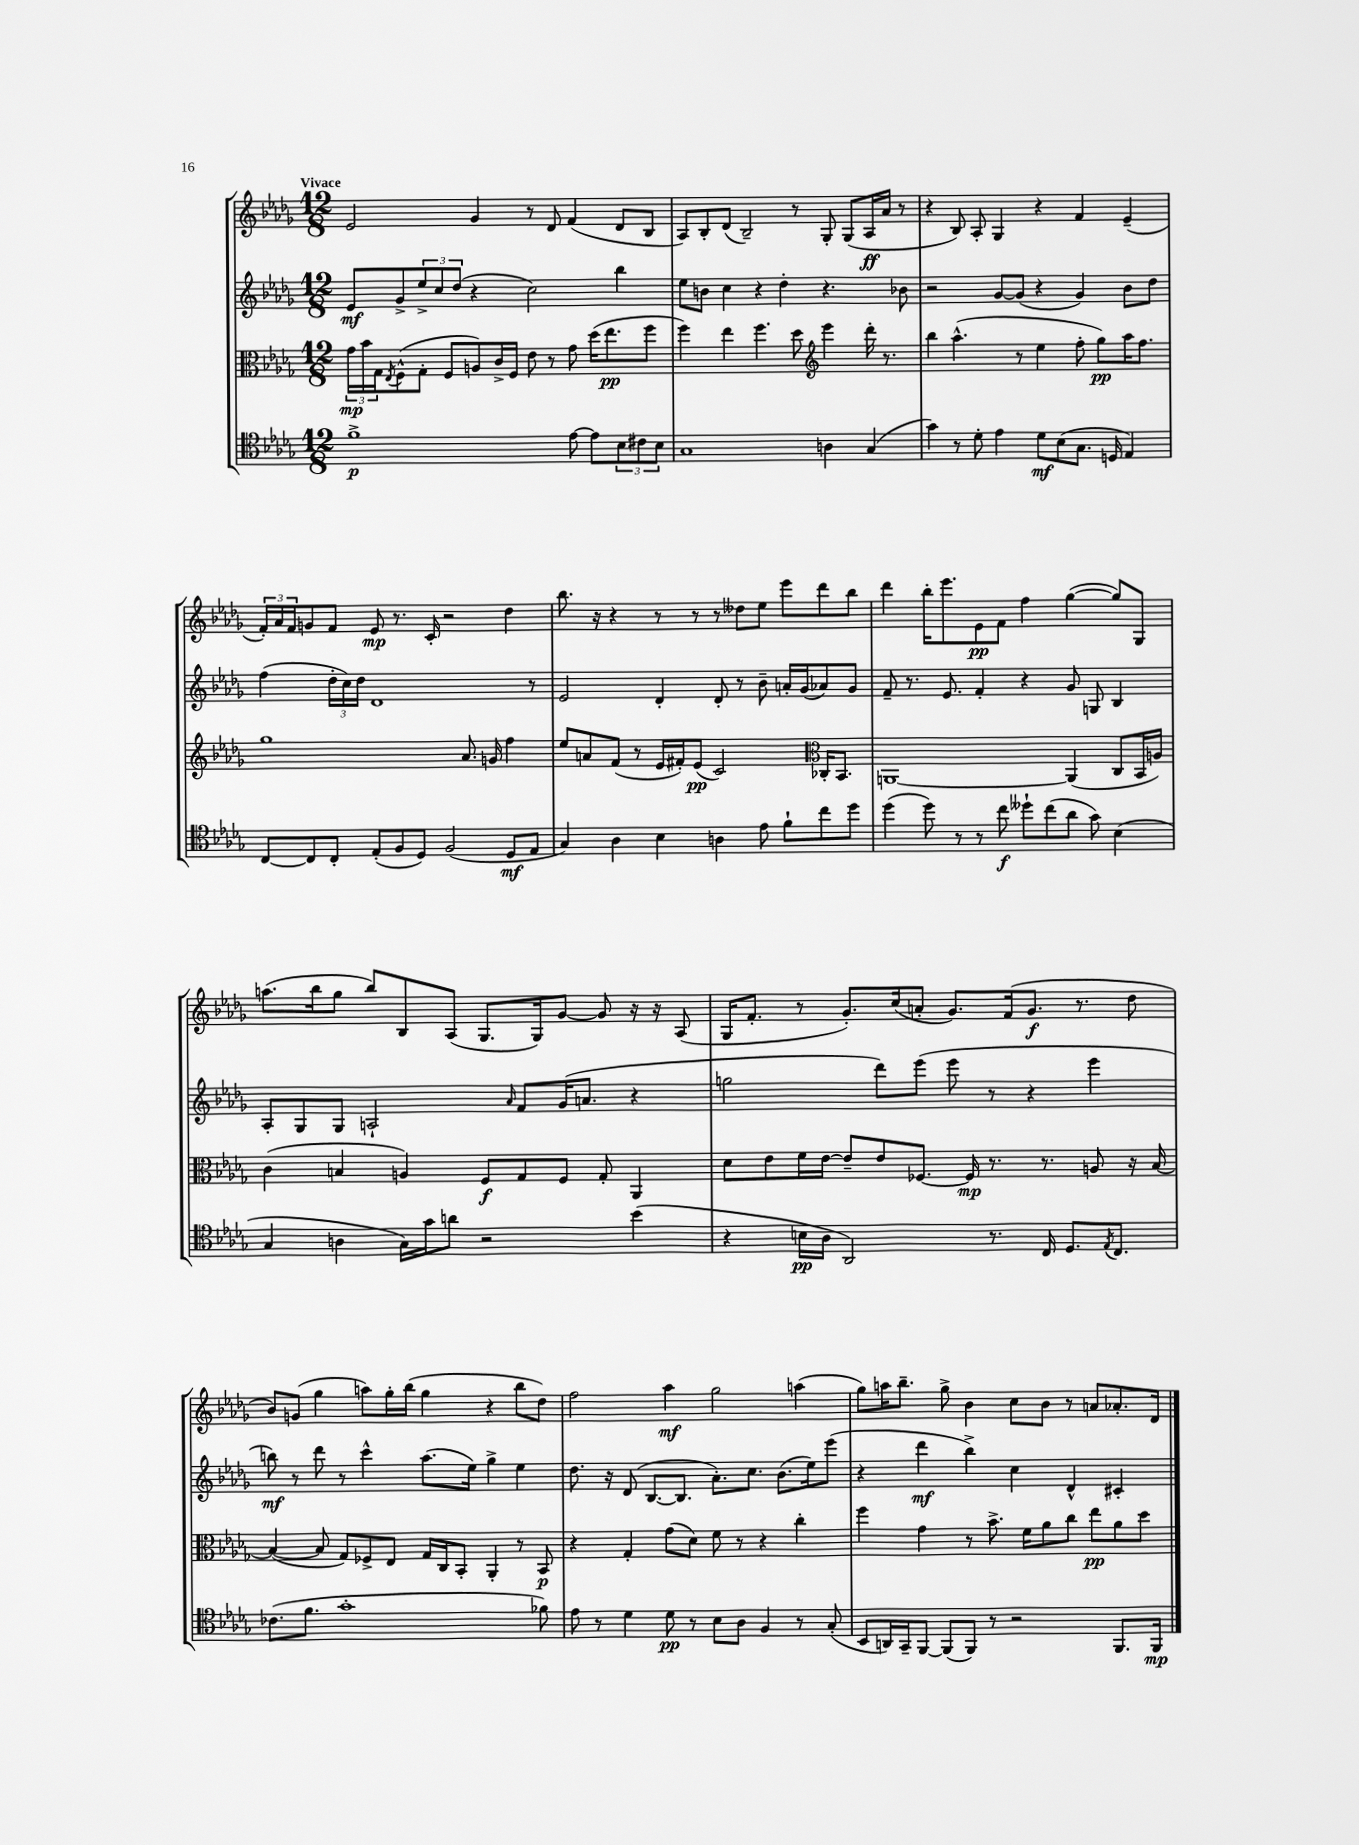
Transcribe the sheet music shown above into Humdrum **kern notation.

**kern	**kern	**kern	**kern
*staff4	*staff3	*staff2	*staff1
*clefC4	*clefC3	*clefG2	*clefG2
*k[b-e-a-d-g-]	*k[b-e-a-d-g-]	*k[b-e-a-d-g-]	*k[b-e-a-d-g-]
*M12/8	*M12/8	*M12/8	*M12/8
1f^	24g-	8e-	2e-
.	24b-	.	.
.	24G-	.	.
.	8qE-	.	.
.	(8F^^	8g-^	.
.	8G-'	12ee-^	.
.	.	12cc	.
.	8F	.	.
.	.	(12dd-	.
.	8A)	4r	4g-
.	16c^	.	.
.	16F	.	.
.	8e-	2cc)	8r
.	8r	.	8d-
[8e-	8g-	.	(4f
8e-]	(16dd-	.	.
.	8.ee-	.	.
12B-	.	4bb-	8d-
12c#	.	.	.
.	8ff	.	8B-
12B-	.	.	.
=	=	=	=
1G-	4ff)	8ee-	8A-)
.	.	8b	8B-'
.	4ee-	4cc	(8d-
.	.	.	2B-~)
.	4.ff	4r	.
.	.	4dd-'	.
.	8dd-	.	8r
*	*clefG2	*	*
4A	4eee-	4.r	8G-'
.	.	.	(8G-
(4G-	16ddd-'	.	16A-
.	8.r	.	16a-
.	.	8b-	8r
=	=	=	=
4g-)	4bb-	2r	4r
8r	(4.aa-^^	.	8B-)
8d-'	.	.	8A-'
4e-	.	[8g-	4G-
.	8r	(8g-]	.
8d-	4ee-	4r	4r
(8B-	.	.	.
8.G-	8ff'	4g-)	4f
.	8gg-)	.	.
16D	.	.	.
4E-)	16aa-	8b-	(4e-~
.	8.ff	.	.
.	.	8dd-	.
=	=	=	=
[8C	1gg-	(4ff	24f')
.	.	.	24a-
.	.	.	24f
8C]	.	.	8g
8C'	.	24dd-'	8f
.	.	24cc)	.
.	.	24dd-	.
(8E-'	.	1d-	8e-
8F	.	.	8.r
8D-)	.	.	.
.	.	.	16c'
(2F	.	.	2r
.	8.a-	.	.
.	16g	.	.
8D-	4ff	.	4dd-
8E-	.	8r	.
=	=	=	=
4G-)	8ee-	2e-	8.bb-
.	8a	.	.
.	.	.	16r
4A-	(8f	.	4r
.	8r	.	.
4B-	16e-	4d-'	8r
.	16f#')	.	.
.	(8e-	.	8r
4A	2c)	8d-'	8r
.	.	8r	8dd--
8e-	.	8b-~	8ee-
8f`	.	16a'	8eee-
.	.	(16g-	.
*	*clefC3	*	*
8cc	16C-'	8a-)	8ddd-
.	8.BB-	.	.
8dd-	.	8g-	8bb-
=	=	=	=
(4dd-	[1AA	8f~	4ddd-
.	.	8.r	.
8dd-)	.	.	16bb-'
.	.	8.e-	8.eee-
8r	.	.	.
8r	.	4f'	8e-
8cc	.	.	8f
8dd--`	.	4r	4ff
(8cc	.	.	.
8a-	(4AA]	8g-	([4gg-
8g-)	.	8G	.
(4B-	8C	4B-	8gg-])
.	16BB-	.	8G-
.	16A)	.	.
=	=	=	=
4G-	(4c	8A-'	(8.aa
.	.	8G-	.
.	.	.	16bb-
4A	4B	8G-	8gg-
.	.	2A`	8bb-)
16G-)	4A)	.	8B-
16g-	.	.	.
8a	.	.	(8A-
2r	8F	.	8.G-
.	.	16qqa-	.
.	8G-	8f	.
.	.	.	16G-)
.	8F	(16g-	[8g-
.	.	8.a	.
.	8G-'	.	8g-]
(4b-	4AA-	4r	16r
.	.	.	16r
.	.	.	(8A-
=	=	=	=
4r	8d-	2gg	16G-
.	.	.	8.f'
.	8e-	.	.
16B	16f	.	8r
16A-	[16e-	.	.
2AA-)	8e-~]	.	8.g-')
.	8e-	8ddd-)	.
.	.	.	(16cc
.	[8.F-	(8eee-	8a'
.	.	8eee-	8.g-)
.	16F-]	.	.
8.r	8.r	8r	.
.	.	.	(16f
.	.	4r	8.g-
16C	8.r	.	.
8.D-	.	.	.
.	.	.	8.r
.	8A	4eee-	.
8qE-	.	.	.
8.C	.	.	.
.	16r	.	8dd-
.	[16B-	.	.
=	=	=	=
(8.c-	(4B-_	8bb)	8b-)
.	.	8r	(8g
8.f	.	.	.
.	8B-]	8ddd-	4gg-
1g-'	8G-)	8r	.
.	8F-^	4ccc^^	8aa)
.	8E-	.	16gg-'
.	.	.	(16bb-
.	16G-	(8.aa-	4gg-
.	16C	.	.
.	8BB-'	.	.
.	.	16ee-)	.
.	4AA-'	4gg-^	4r
.	8r	4ee-	8bb-
8f-)	8BB-	.	8dd-)
=	=	=	=
8e-	4r	8.dd-	2ff
8r	.	.	.
.	.	16r	.
4d-	4G-'	(8d-	.
.	.	[8.B-	.
8d-	(8g-	.	4aa-
.	.	8.B-]	.
8r	8d-)	.	.
8B-	8f	8.a-')	2gg-
8A-	8r	.	.
.	.	8.cc	.
4F	4r	.	.
.	.	(8.b-	.
8r	4cc'	.	(4aa
.	.	16ee-)	.
(8G-'	.	(8eee-	.
=	=	=	=
8BB-	4ff	4r	8gg-)
16AA)	.	.	16aa
16GG-~	.	.	8.bb-~
[8FF	4g-	4ddd-	.
(8FF]	.	.	8gg-^
8FF)	8r	4bb-^)	4b-
8r	8.b-^	.	.
2r	.	4cc	8cc
.	16f	.	.
.	8a-	.	8b-
.	8cc	4d-^^	8r
.	8ee-	.	8a
8.FF	8a-	4c#'	8.a-'
.	8dd-	.	.
16FF	.	.	16d-
==	==	==	==
*-	*-	*-	*-
